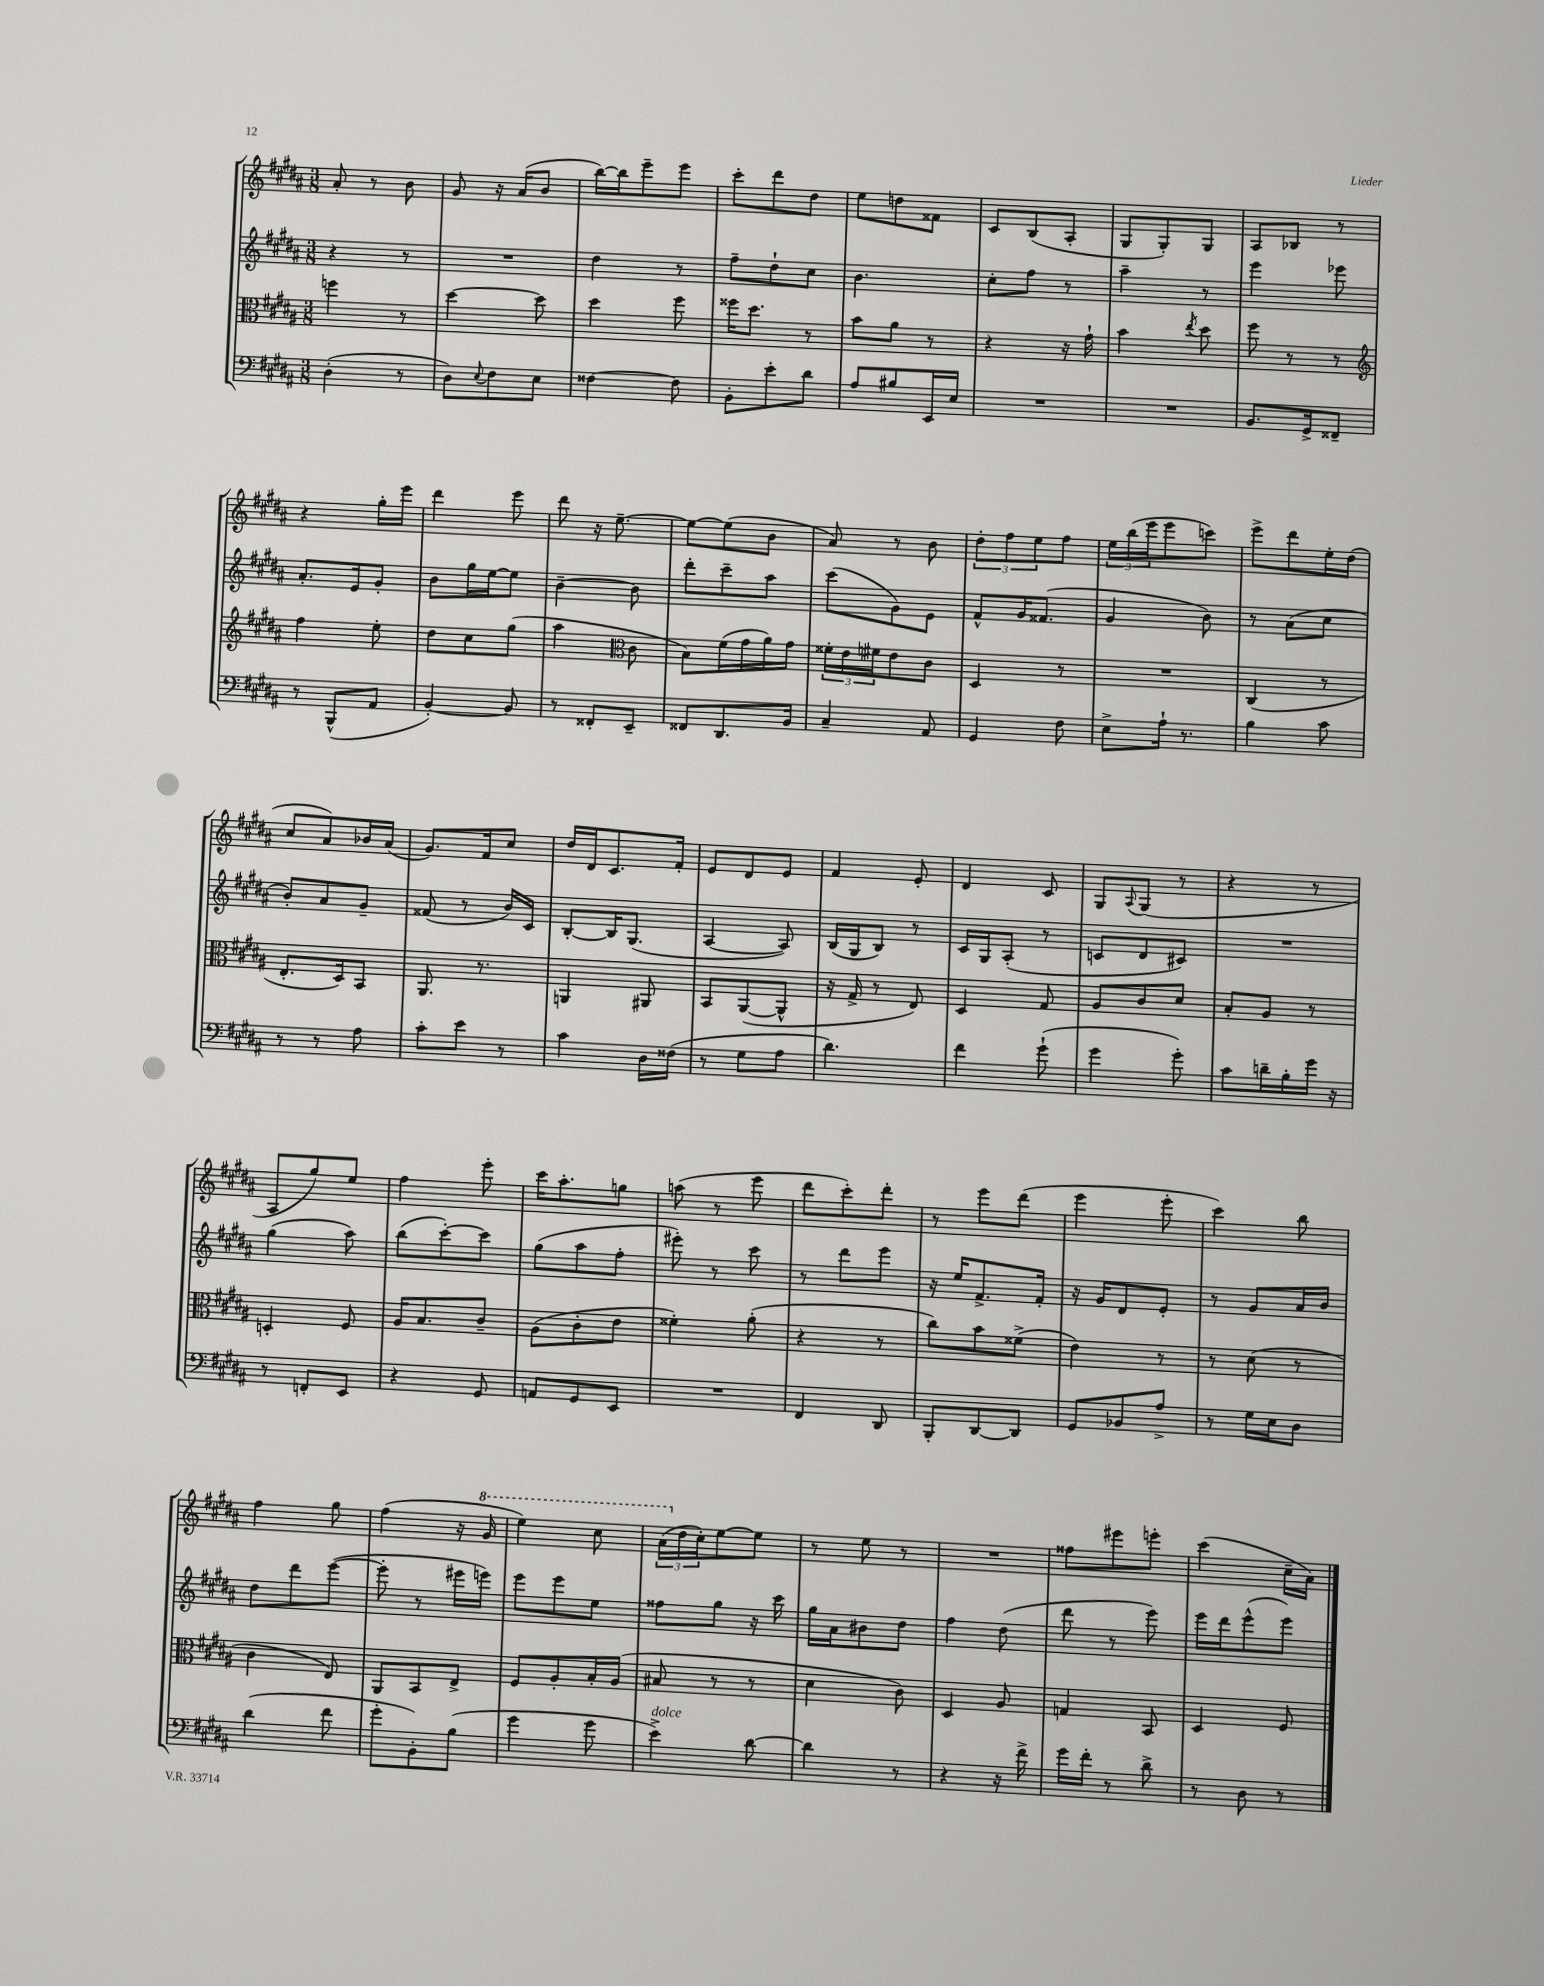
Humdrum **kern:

**kern	**kern	**kern	**kern
*staff4	*staff3	*staff2	*staff1
*clefF4	*clefC3	*clefG2	*clefG2
*k[f#c#g#d#a#]	*k[f#c#g#d#a#]	*k[f#c#g#d#a#]	*k[f#c#g#d#a#]
*M3/8	*M3/8	*M3/8	*M3/8
(4D#'	4ff	4r	8a#'
.	.	.	8r
8r	8r	8r	8b
=	=	=	=
8D#)	[4dd#	4.r	8g#
8qqE	.	.	.
8F#	.	.	16r
.	.	.	(16a#
8E	8dd#]	.	8b
=	=	=	=
[4F##	4dd#	4dd#	[16bb)
.	.	.	16bb]
.	.	.	8eee~
8F##]	8ff#	8r	8eee
=	=	=	=
8BB'	16ff##	8ff#~	8ccc#'
.	8.dd#	.	.
8e'	.	8dd#`	8ddd#
8d#	8r	8cc#	8dd#
=	=	=	=
8A#	8b	4.b	8ee
8B#	8a#	.	8dd
16EE	8r	.	8f##
16E	.	.	.
=	=	=	=
4.r	4r	8cc#'	8c#
.	.	8ff#	(8B
.	16r	8r	8A#'
.	16g#`	.	.
=	=	=	=
4.r	4b	4aa#~	8G#
.	.	.	8G#')
.	8qee	.	.
.	8dd#	8r	8G#
=	=	=	=
8.BB	8ff#	4eee	8A#
.	8r	.	8B-
16GG#^	.	.	.
8FF##~	8r	8eee-	8r
=	=	=	=
*	*clefG2	*	*
8r	4ff#	8.a#'	4r
(8BBB^^	.	.	.
.	.	16e	.
8AA#	8ee'	8g#'	16gg#'
.	.	.	16eee
=	=	=	=
[4BB')	8dd#	8b	4ddd#
.	8cc#	16gg#	.
.	.	[16ee	.
8BB]	(8gg#	8ee]	8eee
=	=	=	=
8r	4aa#	[4b~	8ddd#
8FF##'	.	.	16r
.	.	.	[8.ee~
*	*clefC3	*	*
8EE~	8c#	8b]	.
=	=	=	=
8FF##	8B)	8ddd#'	8ee_
8.DD#	(16f#	8ccc#~	(8ee]
.	16g#	.	.
.	16a#)	8aa#	8b
16BB	16g#	.	.
=	=	=	=
4C#~	24f##'	(8ccc#	8a#)
.	24e	.	.
.	24f#	.	.
.	8e	8g#)	8r
8AA#	8c#	8e	8b
=	=	=	=
4GG#	4D#	8f#^^	12dd#'
.	.	.	12ff#
.	.	16g#	.
.	.	.	12ee
.	.	(8.f##	.
8F#	8r	.	8ff#
=	=	=	=
8E^	4.r	4g#	24ee
.	.	.	(24bb
.	.	.	24eee
16A#`	.	.	8eee
8.r	.	.	.
.	.	8b)	8ccc)
=	=	=	=
4B	(4C#	8r	8eee^
.	.	(8a#	8ddd#
8c#	8r	8cc#	16ee'
.	.	.	(16dd#
=	=	=	=
8r	8.E'	8b')	8cc#
8r	.	8a#	8a#)
.	16D#)	.	.
8A#	8BB	8g#~	16b-
.	.	.	(16a#
=	=	=	=
8c#'	8.AA#	(8f##	8.g#)
8e	.	8r	.
.	8.r	.	16f#
8r	.	16b)	8cc#
.	.	16c#	.
=	=	=	=
4c#	4AA	[8B'	16dd#
.	.	.	16d#
.	.	16B]	8.c#
.	.	(8.G#	.
16D#	8AA#	.	.
(16F##	.	.	16f#'
=	=	=	=
8r	8BB	[4A#	8e
8G#	([8AA#	.	8d#
8A#	8AA#^^]	8A#])	8e
=	=	=	=
4.d#)	16r	(16B	4f#
.	16G#^	16G#	.
.	8r	8B)	.
.	8E)	8r	8e'
=	=	=	=
4f#	4D#	16c#	4d#
.	.	16G#	.
.	.	(8A#'	.
(8g#`	8G#	8r	8c#
=	=	=	=
4g#	8A#	8c	8G#
.	.	.	8qqA#
.	8c#	8d#	(8G#
8g#')	8d#	8c#)	8r
=	=	=	=
8c#	8B'	4.r	4r
16d~	8A#	.	.
16B'	.	.	.
16g#	8r	.	8r
16r	.	.	.
=	=	=	=
8r	4D'	(4gg#	8A#
8FF'	.	.	8gg#)
8EE	8F#	8aa#)	8ee
=	=	=	=
4r	16A#	(8bb	4ff#
.	8.B	.	.
.	.	[8ccc#')	.
8GG#	8c#~	8ccc#]	8eee'
=	=	=	=
8AA	(8A#	(8gg#	16ccc#
.	.	.	8.aa#'
8GG#	8c#'	8aa#	.
8EE	8e	8ff#'	8gg
=	=	=	=
4.r	4f##')	8eee#')	(8aa
.	.	8r	8r
.	(8a#'	8ccc#	8eee
=	=	=	=
4FF#	4r	8r	8ddd#
.	.	8ddd#	8ccc#')
8DD#	8r	8eee	8ddd#'
=	=	=	=
8BBB'	8cc#)	16r	8r
.	.	16ee	.
[8DD#	8b	8.f#^	8eee
8DD#]	(8f##^	.	(8ddd#
.	.	16f#'	.
=	=	=	=
8GG#	4e)	16r	4eee
.	.	16g#	.
8BB-	.	8d#	.
8A#^	8r	8e'	8eee'
=	=	=	=
8r	8r	8r	4ccc#)
16G#	(8d#	8g#	.
16E	.	.	.
8D#	8r	16a#	8bb
.	.	16b	.
=	=	=	=
(4d#	4c#	8dd#	4ff#
.	.	8ddd#	.
8f#	8E)	([8eee	8gg#
=	=	=	=
8g#'	8AA#	8eee']	(4ff#
8BB')	8BB	8r	.
(8B	8E^	16eee#	16r
.	.	16eee)	16gg#
=	=	=	=
4g#	8F#	8eee	4eee)
.	8A#'	8eee	.
8g#	16B'	8ee	8ccc#
.	(16A#	.	.
=	=	=	=
4e^)	8B#	8ff##	(24aa#
.	.	.	24dd#
.	.	.	24cc#')
.	8r	8gg#	[8ee
[8d#	8r	16r	8ee]
.	.	16ccc#	.
=	=	=	=
4d#]	4d#	16gg#	8r
.	.	16a#	.
.	.	8b#	8ee
8r	8c#)	8dd#	8r
=	=	=	=
4r	4D#	4ff#	4.r
16r	8A#	(8dd#	.
16f#^	.	.	.
=	=	=	=
16g#	4G	8ddd#	8ff##
16f#'	.	.	.
8r	.	8r	8eee#
8d#^	8BB	8eee)	8eee'
=	=	=	=
8r	4D#	16eee	(4ccc#
.	.	16ddd#	.
8D#	.	(8eee^^	.
8r	8F#	8eee)	16cc#~
.	.	.	16a#)
==	==	==	==
*-	*-	*-	*-
